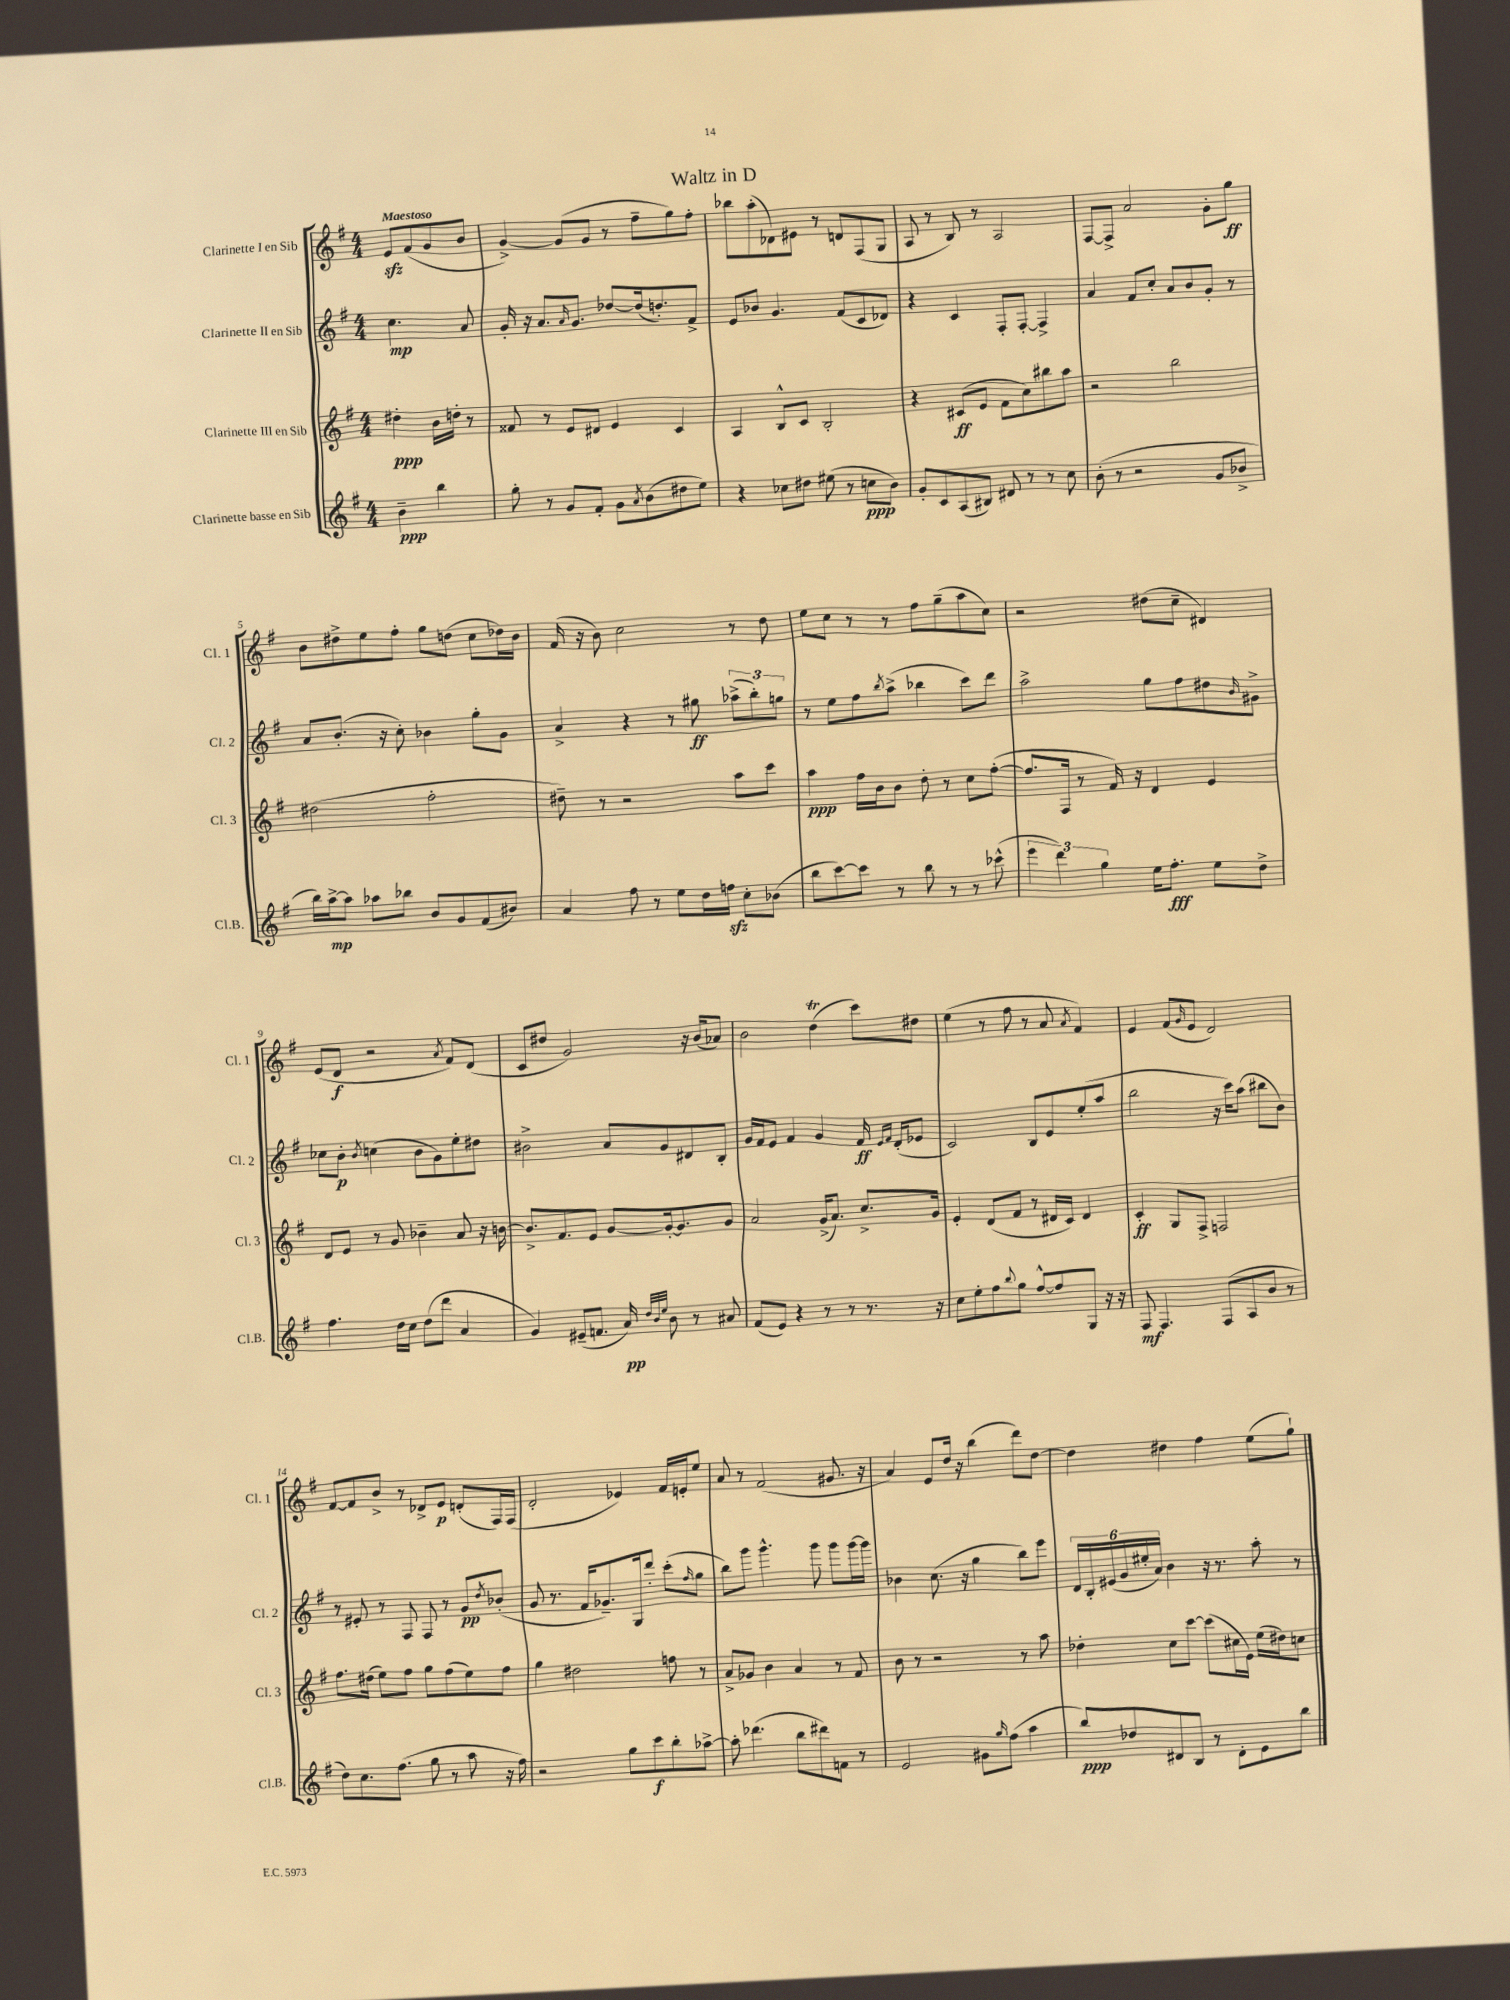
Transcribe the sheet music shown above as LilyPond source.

\header { title = "Waltz in D" }
<<
\new StaffGroup <<
\new Staff = "s0" \with { instrumentName = "Clarinette I en Sib" shortInstrumentName = "Cl. 1" } {
    \clef treble \key g \major \numericTimeSignature \time 4/4 \partial 2 \tempo "Maestoso"
    e'8\sfz fis'8( g'8 b'8 |
    g'4~->) g'8( g'8 r8 fis''8-- g''8) fis''8-. |
    bes''8 a''8-.( des'8) eis'8 r8 d'8 fis8( g8 |
    a8 r8 b8) r8 a2 |
    fis8~ fis8-> a'2 g'8-. g''8\ff |
    b'8 dis''8-> e''8 fis''8-. g''8 d''8( c''8 des''16) b'16 |
    fis'16( r16 b'8) c''2 r8 d''8 |
    e''8 c''8 r8 r8 fis''8 g''8--( a''8 c''8) |
    r2 dis''8( c''8-- dis'4) |
    e'8( d'8\f r2 \acciaccatura { a'8 } fis'8) d'8( |
    c'8 dis''8 g'2) r16 b'16( aes'8) |
    b'2 d''4\trill( c'''8) dis''8 |
    e''4( r8 fis''8 r8 a'8 \acciaccatura { a'8 } fis'4) |
    e'4 fis'8( \grace { g'16 } e'8 d'2) |
    fis'8~ fis'8 b'8-> r8 des'8-> e'8\p d'8-.( fis16) fis16( |
    d'2-. ees'4) fis'16 e'16-. e''8 |
    a'8 r8 fis'2( gis'8. r16 |
    a'4) e'8 d''16 r16 b''4( d'''8) d''8~ |
    d''4 dis''4 fis''4 e''8( g''8-!) \bar "|." |
}
\new Staff = "s1" \with { instrumentName = "Clarinette II en Sib" shortInstrumentName = "Cl. 2" } {
    \clef treble \key g \major \numericTimeSignature \time 4/4 \partial 2
    c''4.\mp a'8 |
    g'16-. r16 a'8. \grace { a'16 } g'8. des''8~ des''16( d''8.-.) fis'8-> |
    e'8 bes'8 g'4. fis'8( c'8 des'8) |
    r4 c'4 fis8-. fis8~-. fis4-> |
    a'4 fis'8 c''8-. a'8 b'8 g'8-. r8 |
    a'8 b'8.-.( r16 c''8-.) bes'4 g''8-. g'8 |
    a'4-> r4 r8 gis''8\ff \tuplet 3/2 { aes''8->( b''8-.) g''8 } |
    r8 e''8 fis''8 \acciaccatura { b''8 } a''8->( bes''4 c'''8) d'''8 |
    a''2-> g''8 fis''8 dis''8 \grace { b'16 } gis'8-> |
    ces''8 b'8-.\p \acciaccatura { b'8 } c''4( b'8 g'8) e''8-. dis''8 |
    bis'2-> a'8 g'8 dis'8 b8-. |
    g'16 fis'16 e'8 fis'4 g'4 fis'16\ff \grace { e'16 fis'16 } d'16-.( ees'8 |
    c'2) b8 e'8 e''8-.( a''8 |
    b''2 r16 c'''16) a''8( bis''8 b'8) |
    r8 eis'8-. r8 fis8 fis8 r8 g'8\pp \acciaccatura { d''8 } bes'8-.( |
    g'8 r8. fis'16 ges'8.--) g16 d'''8-. c'''8-.( \grace { fis''16 } g''8 |
    b''8) g'''8 g'''4.-^ g'''8 g'''8 g'''16~ g'''16 |
    bes'4 c''8.( r16 g''4 b''8) e'''8 |
    \tuplet 6/4 { d'16 b16-. eis'16( g'16 eis''16-. a'16) } b'4 r16 r8. a''8-. r8 \bar "|." |
}
\new Staff = "s2" \with { instrumentName = "Clarinette III en Sib" shortInstrumentName = "Cl. 3" } {
    \clef treble \key g \major \numericTimeSignature \time 4/4 \partial 2
    dis''4-.\ppp b'16 d''16-. r8 |
    fisis'8 r8 e'8 dis'8 e'4 c'4 |
    a4 b8-^ c'8 b2-. |
    r4 cis'8\ff( e'8 fis'8 c''8) bis''8 a''8 |
    r2 b''2 |
    dis''2( fis''2-. |
    dis''8--) r8 r2 a''8 c'''8 |
    a''4\ppp fis''16 b'16 b'8 d''8-. r8 c''8 fis''8~-.( |
    fis''8. fis16 r8 fis'16) r16 d'4 e'4 |
    d'8 e'8 r8 g'8 bes'4-- a'8 r16 b'16~ |
    b'8.-> fis'8. e'8 g'8~ g'16~-. g'8. g'8 |
    a'2 g'16->( a'8.) c''8.-> g'16 |
    e'4-. d'8( fis'8 r8 dis'16 c'16) dis'4 |
    c'4-.\ff g8 fis8-> f2 |
    fis''8. dis''16( e''8) fis''8 g''8 fis''8( e''8) fis''8 |
    g''4 dis''2 f''8 r8 |
    a'8-> ges'8 b'4 a'4 r8 fis'8 |
    b'8 r8 r2 r8 a''8 |
    des''4-. c''8 c'''8~ c'''8( cis''16 e'16) e''16( dis''16) c''8 \bar "|." |
}
\new Staff = "s3" \with { instrumentName = "Clarinette basse en Sib" shortInstrumentName = "Cl.B." } {
    \clef treble \key g \major \numericTimeSignature \time 4/4 \partial 2
    b'4--\ppp b''4 |
    g''8-. r8 g'8 fis'8-. g'8 \acciaccatura { a'8 } b'8( dis''8 e''8) |
    r4 ces''8 dis''8 eis''8( r8 c''8\ppp b'8) |
    g'8-. c'8 a8( bis8) dis'8 r8 r8 c''8 |
    b'8-.( r8 r2 g'8 bes'8-> |
    b''16) a''16~->\mp a''8 aes''8 bes''8 b'8 g'8 fis'8( bis'8) |
    a'4 fis''8 r8 e''8 d''16 f''16\sfz c''8-. bes'8( |
    b''8 c'''8~) c'''8 r8 b''8 r8 r8 ces'''8-^( |
    \tuplet 3/2 { e'''4 d'''4) g''4 } e''16 fis''8.-.\fff e''8 d''8-> |
    fis''4. d''16 c''16 d''8( d'''8 a'4 |
    g'4) eis'8--( f'8. a'16\pp) \grace { d''32 b'32 e''32 } b'8 r8 ais'8 |
    fis'8( e'8) r4 r8 r8 r8. r16 |
    c''8 e''8-. fis''8 \appoggiatura { b''8 } g''8 fis''8~-^ fis''8 g8 r16 r16 |
    fis8\mf fis4. fis8( a8 b'8 r8 |
    d''8) c''8. fis''8.( g''8 r8 a''8 r16 fis''16) |
    r2 g''8 c'''8\f b''8-. aes''8~-> |
    aes''8-. des'''4.( b''8 dis'''8) f'8 r8 |
    e'2 gis'8 \grace { g''16 } fis''8( a''4 |
    b''8\ppp) des''8 dis'8 b8 r8 dis'8-. e'8 b''8 \bar "|." |
}
>>
>>
